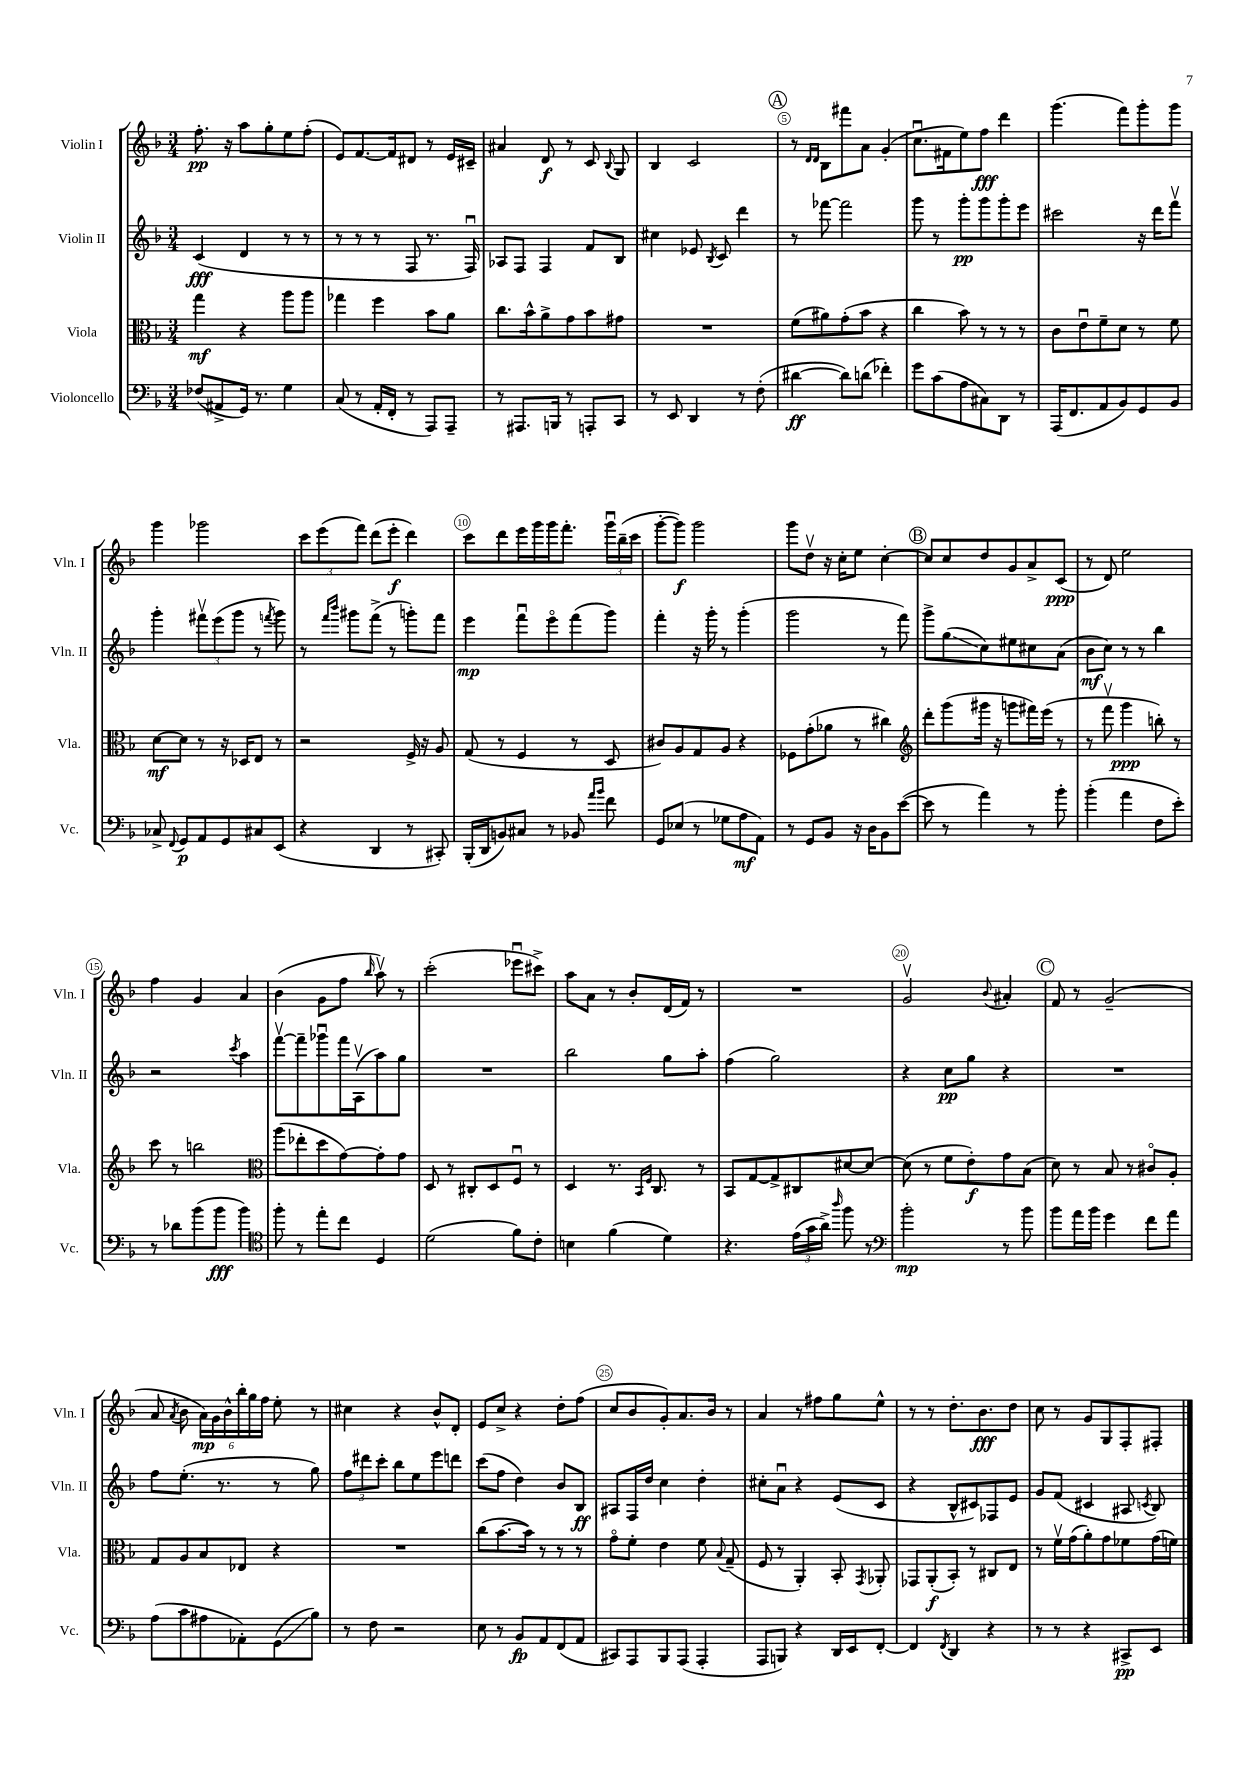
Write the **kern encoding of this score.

**kern	**kern	**kern	**kern
*staff4	*staff3	*staff2	*staff1
*clefF4	*clefC3	*clefG2	*clefG2
*k[b-]	*k[b-]	*k[b-]	*k[b-]
*M3/4	*M3/4	*M3/4	*M3/4
(8F-	4gg	(4c	8.ff'
8AA#^	.	.	.
.	.	.	16r
16GG)	4r	4d	8aa
8.r	.	.	.
.	.	.	8gg'
4G	8aa	8r	8ee
.	8aa	8r	(8ff'
=	=	=	=
(8C	4gg-	8r	8e)
8r	.	8r	[8.f
16AA'	4ff	8r	.
16FF'	.	.	16f]
8r	.	8F	8d#
8AAA)	8b-	8.r	8r
8AAA~	8a	.	16e
.	.	16Fu)	16c#~
=	=	=	=
8r	8.cc	8A-	4a#
8.AAA#	.	8F	.
.	16b-^^	.	.
.	8a^	4F	8d
16BBB	.	.	.
8r	8g	.	8r
8AAA'	8b-	8f	8c
.	.	.	8qqB-
8CC	8g#	8B-	8G
=	=	=	=
8r	2.r	4cc#	4B-
8EE	.	.	.
4DD	.	8e-	2c
.	.	8qB-	.
.	.	8c	.
8r	.	4ddd	.
(8F'	.	.	.
=	=	=	=
[4d#	(8f	8r	8r
.	.	.	16qqd
.	.	.	16qqd
.	8a#)	[8fff-	8B-
8d#])	(8g'	2fff-]	8fff#
(8d	8b-	.	8a
4f-')	4r	.	(4g'
=	=	=	=
8g	4cc	8ggg	8.ccu
(8c	.	8r	.
.	.	.	16f#
8A	8b-)	8ggg'	8ee)
8C#)	8r	8ggg	8ff
8DD	8r	8ggg'	4ddd
8r	8r	8eee	.
=	=	=	=
(16AAA	8c	2ccc#	(4.ggg
8.FF	.	.	.
.	8eu	.	.
8AA	8f~	.	.
8BB-)	8d	.	8fff)
8GG	8r	16r	8ggg'
.	.	16ddd	.
8BB-	8f	8fffv	8ggg
=	=	=	=
8C-^	[8d	4ggg'	4ggg
8qqFF	.	.	.
8GG	8d]	.	.
8AA	8r	12fff#v	2ggg-
.	.	(12eee	.
8GG	16r	.	.
.	.	12ggg	.
.	16D-	.	.
8C#	8E	8r	.
.	.	8qfff	.
(8EE	8r	8ggg)	.
=	=	=	=
4r	2r	8r	12ccc
.	.	.	(12eee
.	.	16qqfff	.
.	.	16qqbbb-	.
.	.	8ggg#	.
.	.	.	12fff)
4DD	.	(8fff^	(8ddd
.	.	8r	8eee'
8r	16F^	8ggg')	4ddd)
.	16r	.	.
8CC#')	8A	8fff	.
=	=	=	=
(16BBB-'	(8G	4eee	8ccc
16DD	.	.	.
8BB)	8r	.	8ddd
8C#	4F	8fffu	16eee
.	.	.	16ggg
8r	.	8eeeo	16ggg
.	.	.	8.fff'
8BB-	8r	(8fff	.
16qqa	.	.	.
16qqb-	.	.	.
8f	8D	8ggg)	24gggu
.	.	.	(24bb-~
.	.	.	24ccc
=	=	=	=
8GG	8c#)	4fff'	[8ggg'
(8E-	8A	.	8ggg])
8r	8G	16r	2ggg
.	.	16ggg'	.
8G-	8A	8r	.
8A	4r	(4ggg'	.
8AA)	.	.	.
=	=	=	=
8r	8F-	2ggg	8ggg
8GG	(8g'	.	8ddv
8BB-	8a-	.	16r
.	.	.	16cc'
16r	8r	.	8ee
16D	.	.	.
8BB-	4cc#)	8r	[4cc'
([8e	.	8fff)	.
=	=	=	=
*	*clefG2	*	*
8e]	8ddd'	8ggg^	8cc]
8r	(8ggg	(8gg	8cc
4a)	16ggg#	8cc)	8dd
.	16r	.	.
.	8ggg	8ee#	8g
8r	16fff#)	8cc#	8a^
.	(16eee	.	.
8b-'	8r	(8a	(8c
=	=	=	=
(4b-'	8r	8b-	8r
.	8fffv	8cc)	8d)
4a	4ggg	8r	2ee
.	.	8r	.
8F	8bb')	4bb-	.
8e')	8r	.	.
=	=	=	=
8r	8ccc	2r	4ff
8d-	8r	.	.
(8b-	2bb	.	4g
8b-	.	.	.
.	.	8qccc	.
4b-)	.	4aa	4a
=	=	=	=
*clefC4	*clefC3	*	*
8ff'	(8aa	[8fffv	(4b-
8r	8ee-'	8fff~]	.
8ee'	8dd	8ggg-u	8g
8cc	[8g)	16fff	8ff
.	.	(16Av	.
.	.	.	16qqbb-
4D	8g']	8aa)	8aav)
.	8g	8gg	8r
=	=	=	=
(2d	8D	2.r	(2ccc'
.	8r	.	.
.	8C#'	.	.
.	8D	.	.
8f)	8Fu	.	8eee-u
8c'	8r	.	8ccc#^)
=	=	=	=
4B	4D	2bb-	8aa
.	.	.	8a
(4f	8.r	.	8r
.	.	.	8b-'
.	16qqBB-	.	.
.	16qqF	.	.
.	8.C	.	.
4d)	.	8gg	(16d
.	.	.	16f)
.	8r	8aa'	8r
=	=	=	=
4.r	8BB-	(4ff	2.r
.	[8G	.	.
.	8G^]	2gg)	.
(24e	8C#	.	.
24g	.	.	.
24a^)	.	.	.
16qqaa	.	.	.
8ff	[8d#	.	.
8r	8d#_	.	.
=	=	=	=
*clefF4	*	*	*
2b-'	(8d#]	4r	2gv
.	8r	.	.
.	8f	8cc	.
.	8e')	8gg	.
.	.	.	8qqb-
8r	8g	4r	4a#'
8b-	(8B-	.	.
=	=	=	=
8b-	8d)	2.r	8f
16a	8r	.	8r
16b-	.	.	.
4g	8B-	.	(2g~
.	8r	.	.
8f	8c#o	.	.
8a	8A'	.	.
=	=	=	=
(8A	8G	8ff	8a
.	.	.	8qa
8c	8A	(8.ee'	8b-
8A#	8B-	.	24a)
.	.	.	24g
.	.	8.r	.
.	.	.	24b-^^
8AA-')	8E-	.	24bb-'
.	.	.	24gg
.	.	.	24ff
(8GG	4r	8r	8ee'
8B-)	.	8gg)	8r
=	=	=	=
8r	2.r	12ff	4cc#
.	.	12ddd#	.
8F	.	.	.
.	.	12ccc'	.
2r	.	8bb-	4r
.	.	8ee	.
.	.	8eee	8b-^^
.	.	8ddd	8d'
=	=	=	=
8E	(8cc	(8ccc	8e
8r	[8.b-	8ff	8cc^
8BB-	.	4dd)	4r
.	16b-])	.	.
8AA	8r	.	.
(8FF	8r	8b-	8dd'
8AA	8r	8B-	(8ff
=	=	=	=
8CC#)	8go	8A#	8cc
8AAA	8f'	16F	8b-
.	.	16dd	.
8BBB-	4e	4cc	8g')
(8AAA	.	.	8.a
4AAA'	8f	4dd'	.
.	.	.	16b-
.	8qqB-	.	.
.	(8G~	.	8r
=	=	=	=
8AAA	8F	8cc#'	4a
8BBB)	8r	8au	.
4r	4AA')	4r	8r
.	.	.	8ff#
16DD	8BB-'	(8e	8gg
16EE	.	.	.
.	8qGG	.	.
[8FF'	8AA-'	8c	8ee^^
=	=	=	=
4FF]	8GG-	4r	8r
.	(8AA'	.	8r
8qFF	.	.	.
4DD	8BB-')	8B-^^	8.dd'
.	8r	8c#)	.
.	.	.	8.b-
4r	8C#	8F-	.
.	8E	8e	8dd
=	=	=	=
8r	8r	8g	8cc
8r	16fv	(8f	8r
.	(16g	.	.
4r	8a')	4c#	8g
.	8g	.	8G
8CC#^	8f-	8A#	8F'
.	.	8qc	.
8EE	(16g	8B-)	8F#'
.	16f)	.	.
==	==	==	==
*-	*-	*-	*-
